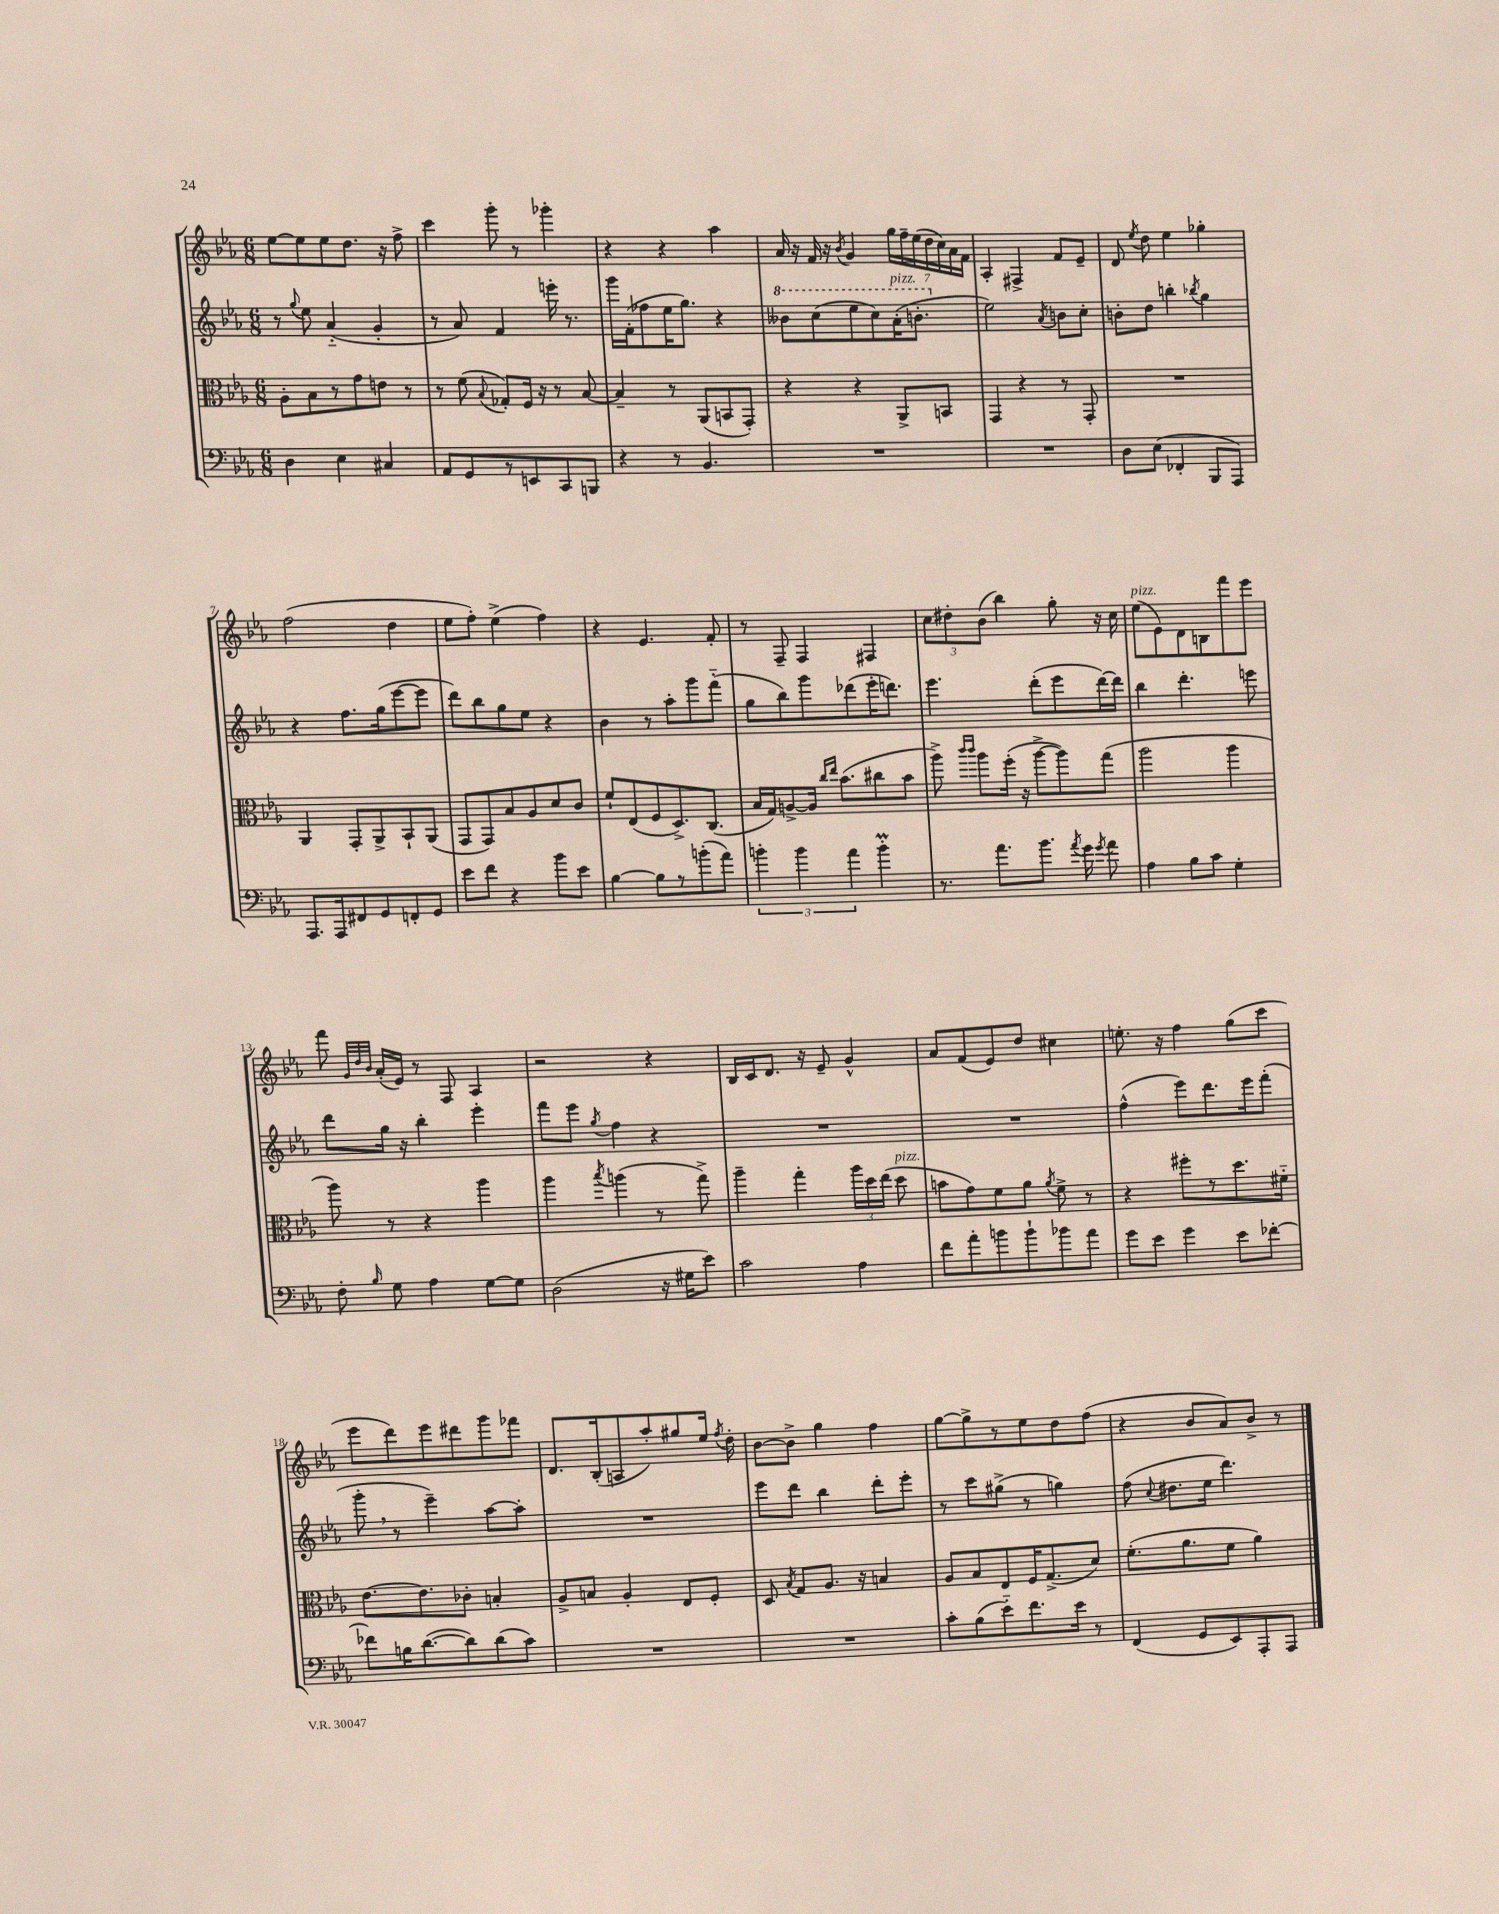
<<
\new StaffGroup <<
\new Staff = "s0" {
    \clef treble \key ees \major \numericTimeSignature \time 6/8
    \autoBeamOff ees''8[~ ees''8 ees''8 d''8.] r16 f''8-> |
    c'''4 g'''8-. r8 ges'''4-. |
    r4 r4 aes''4 |
    aes'16 r16 f'16 r16 \acciaccatura { bes'8 } g'4 \tuplet 7/4 { g''16[ f''16-- ees''16( d''16 c''16) aes'16 f'16] } |
    aes4-. fis4-> f'8[ ees'8]-- |
    d'8 \acciaccatura { ees''8 } d''8 ees''4 ges''4-. |
    f''2( d''4 |
    ees''8[ f''8]-.) ees''4->( f''4) |
    r4 ees'4. f'8-. |
    r8 f8-- f4 fis4 |
    \tuplet 3/2 { c''8[ dis''8-. bes'8]( } bes''4) g''8-. r16 c''16 |
    ees''8[^\markup { \italic "pizz." }( ees'8) d'8 b8 f'''8 ees'''8] |
    f'''8 \grace { g'32[ d''32 bes'32] } aes'16[-.( ees'16]) r8 f8 aes4 |
    r2 r4 |
    bes16[ c'16 d'8.] r16 ees'8-- g'4-^ |
    aes'8[ f'8( ees'8) d''8] cis''4 |
    e''8.-. r16 f''4 g''8[( c'''8] |
    ees'''8[ d'''8) ees'''8 dis'''8 g'''8 fes'''8] |
    d'8.[ bes16-.( a8 aes''8-.) gis''8 ees''16] \acciaccatura { f''8 } d''16-. |
    bes'8[~ bes'8]-> g''4 f''4 |
    g''8[~ g''8-> r8 ees''8 d''8 f''8]( |
    r4 bes'8[ aes'8) bes'8]-> r8 \bar "|." |
}
\new Staff = "s1" {
    \clef treble \key ees \major \numericTimeSignature \time 6/8
    \autoBeamOff r8 \appoggiatura { g''8 } ees''8 aes'4-_( g'4-. |
    r8 aes'8) f'4 e'''16-. r8. |
    g'''16[ f'16-.( fes''8 ees''16 g''8.]) r4 |
    \ottava #1 beses''8[ c'''8( ees'''8 c'''8) aes''16-.^\markup { \italic "pizz." }( b''8.]-. \ottava #0 |
    ees''2) \acciaccatura { aes'8 } b'8[ c''8]-. |
    b'8[-. d''8] b''4-. \acciaccatura { bes''8 } g''4 |
    r4 f''8.[ g''16( ees'''8~ ees'''8] |
    d'''8[) bes''8 g''8 ees''8] r4 |
    bes'4 r8 aes''8[-. g'''8 f'''8]-_( |
    g''8[ bes''8) g'''8 des'''8( ees'''16-. d'''8.]) |
    ees'''4. d'''8[-.( ees'''8 d'''16~) d'''16] |
    bes''4 d'''4.-. e'''8 |
    d'''8[ g''16] r16 bes''4-. ees'''4-. |
    f'''8[ ees'''8] \acciaccatura { g''8 } f''4 r4 |
    R2. |
    R2. |
    f''4-^( ees'''8[) d'''8. ees'''16 f'''8]-.( |
    g'''8-. \breathe r8 ees'''4--) aes''8[~ aes''8]-. |
    R2. |
    ees'''8[ d'''8] bes''4 d'''8[-. ees'''8]-. |
    r8 c'''8[ gis''8]->( r8 g''4) |
    f''8( \appoggiatura { c''8 } dis''8.[ ees''16] d'''4.) \bar "|." |
}
\new Staff = "s2" {
    \clef alto \key ees \major \numericTimeSignature \time 6/8
    \autoBeamOff aes8[-. bes8 r8 g'8 e'8] r8 |
    r8 f'8( \appoggiatura { bes8 } ges8[-.) f16] r16 r8 bes8~ |
    bes4-- r8 aes,8[( b,8 g,8]-.) |
    r4 r4 aes,8[-> b,8] |
    g,4 r4 r8 g,8-. |
    R2. |
    aes,4 g,8[-. aes,8-> bes,8-! aes,8]( |
    g,8[ g,8) bes8 aes8 d'8 c'8] |
    f'8[-! ees8( f8 d8.->) c8.]( |
    bes16[ g16) a8~-> a16] \grace { c''16[ ees''16] } bes'8.[( cis''8 bes'8] |
    aes''8->) \grace { c'''16[ c'''16] } aes''8[ f''16]-.( r16 aes''8[~-> aes''8) g''8]( |
    aes''2 aes''4 |
    aes''8) r8 r4 aes''4 |
    aes''4 \acciaccatura { bes''8 } a''4( r8 g''8->) |
    aes''4-- g''4-. \tuplet 3/2 { aes''16[ d''16 ees''16]( } d''8^\markup { \italic "pizz." } |
    b'8[ g'8) f'8 aes'8] \acciaccatura { aes'8 } f'8-> r8 |
    r4 fis''8[-. r8 d''8. fis'16]-_ |
    ees'8.[~ ees'8. ces'8]-. b4-. |
    aes8[-> b8] aes4-. ees8[ f8]-. |
    d8 \acciaccatura { bes8 } g8[ aes8.] r16 b4 |
    aes8[ bes8 ees8 f16 g8.->( d'8]) |
    f'8.[-.( aes'8. f'8] aes'4) \bar "|." |
}
\new Staff = "s3" {
    \clef bass \key ees \major \numericTimeSignature \time 6/8
    \autoBeamOff d4 ees4 cis4 |
    aes,8[ g,8 r8 e,8 c,8 b,,8] |
    r4 r8 bes,4. |
    R2. |
    R2. |
    d8[ ees8]( fes,4-. bes,,8[ aes,,8]) |
    aes,,8.[ aes,,16 fis,8 g,8 f,8-. g,8] |
    ees'8[ f'8] r4 bes'8[ ees'8] |
    bes4~ bes8[ r8 b'8-.( aes'8]) |
    \tuplet 3/2 { b'4-. b'4 aes'4 } b'4-.\prall |
    r8. aes'8.[ bes'8.] \acciaccatura { aes'8 } g'16 \acciaccatura { g'8 } aes'8 |
    aes4 bes8[ c'8] g4-. |
    f8-. \grace { bes16 } g8 aes4 g8[~ g8] |
    d2( r16 gis16[ ees'8]) |
    c'2 aes4 |
    f'8[ aes'8-. b'8 b'8-! bes'8 aes'8] |
    g'8[ ees'8] g'4 ees'8[ fes'8]~-. |
    fes'8[ b16 d'8.~( d'8) d'8( c'8]) |
    R2. |
    R2. |
    c'8[-. bes8( ees'8-_) f'8. ees'16] r8 |
    f,4( g,8[ ees,8) aes,,8-. aes,,8] \bar "|." |
}
>>
>>
